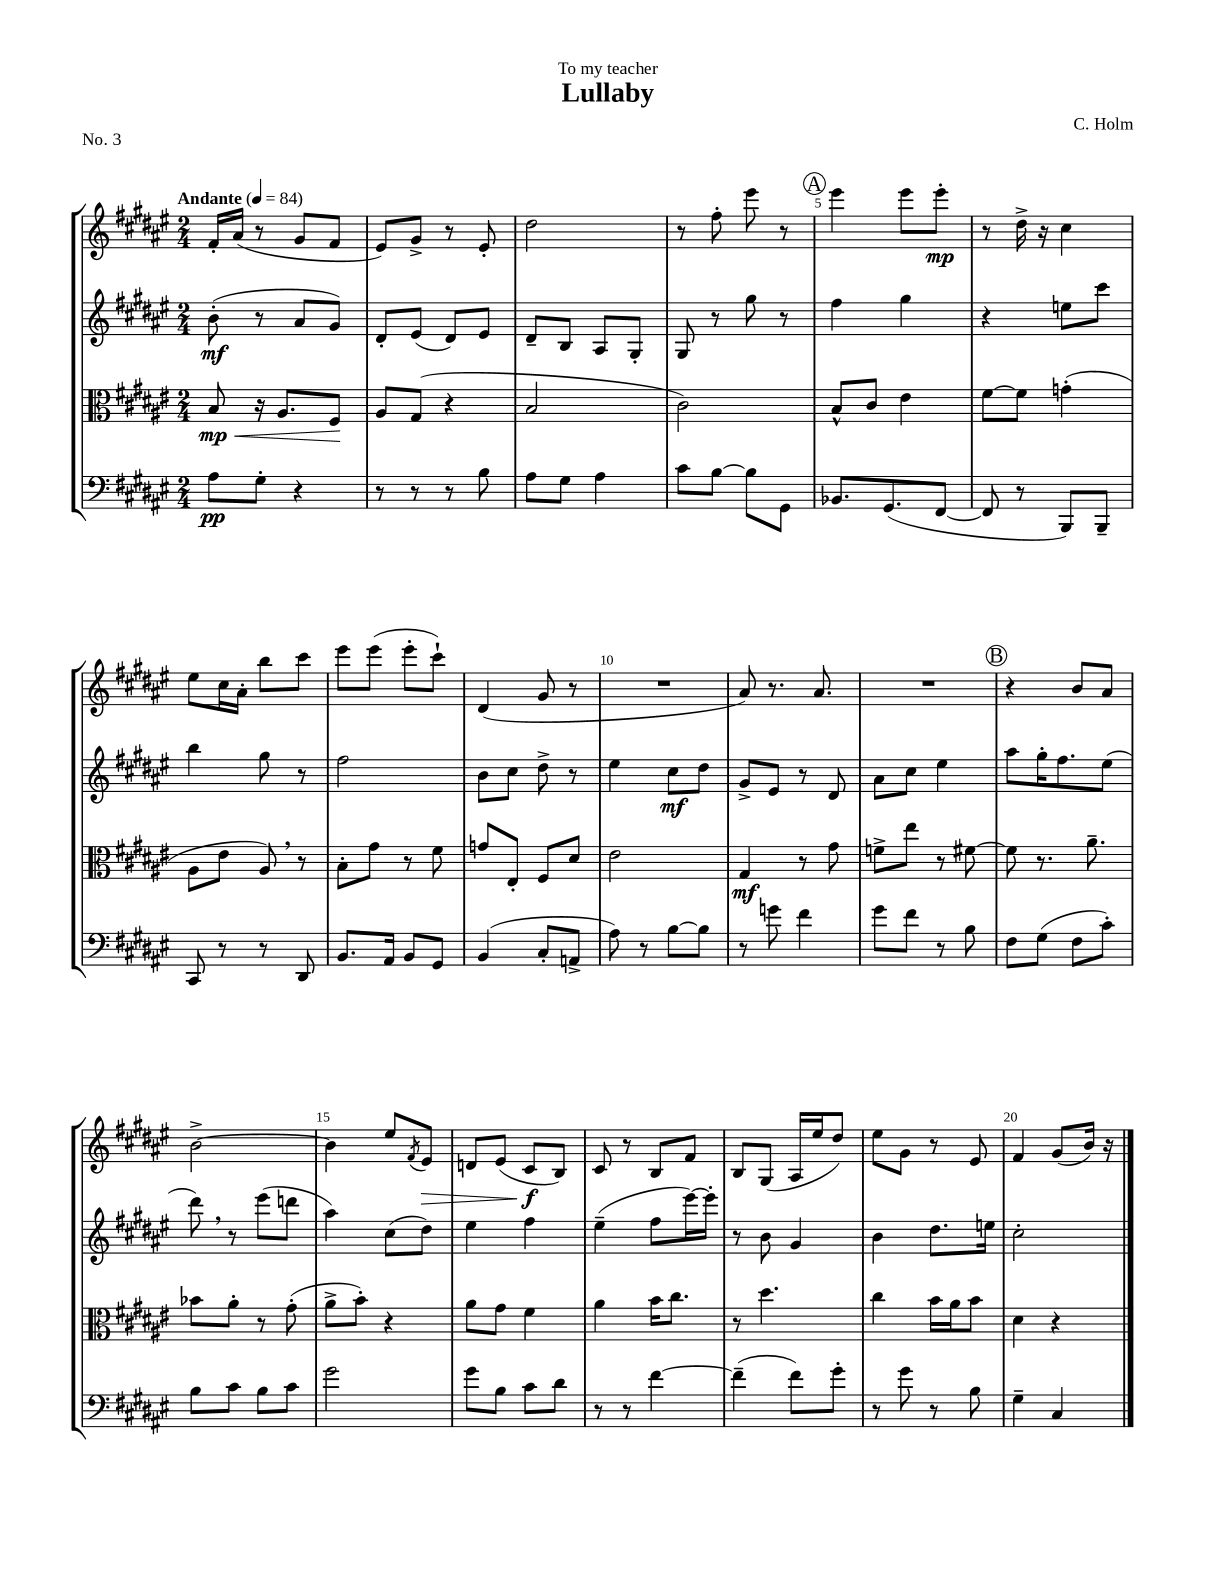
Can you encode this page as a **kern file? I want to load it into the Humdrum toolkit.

**kern	**dynam	**kern	**dynam	**kern	**dynam	**kern	**dynam
*part4	*part4	*part3	*part3	*part2	*part2	*part1	*part1
*staff4	*staff4	*staff3	*staff3	*staff2	*staff2	*staff1	*staff1
*clefF4	*	*clefC3	*	*clefG2	*	*clefG2	*
*k[f#c#g#d#a#e#]	*	*k[f#c#g#d#a#e#]	*	*k[f#c#g#d#a#e#]	*	*k[f#c#g#d#a#e#]	*
*M2/4	*	*M2/4	*	*M2/4	*	*M2/4	*
*MM84	*	*MM84	*	*MM84	*	*MM84	*
=1	=1	=1	=1	=1	=1	=1	=1
!	!	!	!	!	!	!LO:TX:a:B:t=Andante	!
!	!	!	!LO:HP:b	!	!	!	!
8A#\L	pp	8B/	< mp	(8b'\	mf	16f#'/LL	.
.	.	.	.	.	.	(16a#/JJ	.
8G#'\J	.	16r	.	8r	.	8r	.
.	.	8.A#/L	.	.	.	.	.
4r	.	.	.	8a#/L	.	8g#/L	.
.	.	8F#/J	.	8g#/J)	.	8f#/J	.
.	.	.	[	.	.	.	.
=2	=2	=2	=2	=2	=2	=2	=2
8r	.	8A#/L	.	8d#'/L	.	8e#/L)	.
8r	.	(8G#/J	.	(8e#/J	.	8g#^/J	.
8r	.	4r	.	8d#/L)	.	8r	.
8B\	.	.	.	8e#/J	.	8e#'/	.
=3	=3	=3	=3	=3	=3	=3	=3
8A#\L	.	2B/	.	8d#~/L	.	2dd#\	.
8G#\J	.	.	.	8B/J	.	.	.
4A#\	.	.	.	8A#/L	.	.	.
.	.	.	.	8G#'/J	.	.	.
=4	=4	=4	=4	=4	=4	=4	=4
8c#\L	.	2c#\)	.	8G#/	.	8r	.
[8B\J	.	.	.	8r	.	8ff#'\	.
8B\L]	.	.	.	8gg#\	.	8eee#\	.
8GG#\J	.	.	.	8r	.	8r	.
!!LO:REH:place=s1:t=A
=5	=5	=5	=5	=5	=5	=5	=5
8.BB-X/L	.	8B^^/L	.	4ff#\	.	4eee#\	.
.	.	8c#/J	.	.	.	.	.
(8.GG#/	.	.	.	.	.	.	.
.	.	4e#\	.	4gg#\	.	8eee#\L	.
[8FF#/J	.	.	.	.	.	8eee#'\J	mp
=6	=6	=6	=6	=6	=6	=6	=6
8FF#/]	.	[8f#\L	.	4r	.	8r	.
8r	.	8f#\J]	.	.	.	16dd#^\	.
.	.	.	.	.	.	16r	.
8BBB/L)	.	(4gn'\	.	8een\L	.	4cc#\	.
8BBB~/J	.	.	.	8ccc#\J	.	.	.
!!LO:LB:g=z
=7	=7	=7	=7	=7	=7	=7	=7
8CC#/	.	8A#\L	.	4bb\	.	8ee#\L	.
8r	.	8e#\J	.	.	.	16cc#\L	.
.	.	.	.	.	.	16a#'\JJ	.
8r	.	8A#,/)	.	8gg#\	.	8bb\L	.
8DD#/	.	8r	.	8r	.	8ccc#\J	.
=8	=8	=8	=8	=8	=8	=8	=8
8.BB/L	.	8B'\L	.	2ff#\	.	8eee#\L	.
.	.	8g#\J	.	.	.	(8eee#\J	.
16AA#/Jk	.	.	.	.	.	.	.
8BB/L	.	8r	.	.	.	8eee#'\L	.
8GG#/J	.	8f#\	.	.	.	8ccc#`\J)	.
=9	=9	=9	=9	=9	=9	=9	=9
(4BB/	.	8gn/L	.	8b\L	.	(4d#/	.
.	.	8E#'/J	.	8cc#\J	.	.	.
8C#'/L	.	8F#/L	.	8dd#^\	.	8g#/	.
8AAn^/J	.	8d#/J	.	8r	.	8r	.
=10	=10	=10	=10	=10	=10	=10	=10
8A#\)	.	2e#\	.	4ee#\	.	2r	.
8r	.	.	.	.	.	.	.
[8B\L	.	.	.	8cc#\L	mf	.	.
8B\J]	.	.	.	8dd#\J	.	.	.
=11	=11	=11	=11	=11	=11	=11	=11
8r	.	4G#/	mf	8g#^/L	.	8a#/)	.
8gn\	.	.	.	8e#/J	.	8.r	.
4f#\	.	8r	.	8r	.	.	.
.	.	.	.	.	.	8.a#/	.
.	.	8g#\	.	8d#/	.	.	.
=12	=12	=12	=12	=12	=12	=12	=12
8g#\L	.	8fn^\L	.	8a#\L	.	2r	.
8f#\J	.	8ee#\J	.	8cc#\J	.	.	.
8r	.	8r	.	4ee#\	.	.	.
8B\	.	[8f#X\	.	.	.	.	.
!!LO:REH:place=s1:t=B
=13	=13	=13	=13	=13	=13	=13	=13
8F#\L	.	8f#\]	.	8aa#\L	.	4r	.
(8G#\J	.	8.r	.	16gg#'\K	.	.	.
.	.	.	.	8.ff#\	.	.	.
8F#\L	.	.	.	.	.	8b/L	.
.	.	8.a#~\	.	.	.	.	.
8c#'\J)	.	.	.	(8ee#\J	.	8a#/J	.
!!LO:LB:g=z
=14	=14	=14	=14	=14	=14	=14	=14
8B\L	.	8b-X\L	.	8ddd#,\)	.	[2b^\	.
8c#\J	.	8a#'\J	.	8r	.	.	.
8B\L	.	8r	.	(8eee#\L	.	.	.
8c#\J	.	(8g#'\	.	8dddn\J	.	.	.
=15	=15	=15	=15	=15	=15	=15	=15
2g#\	.	8a#^\L	.	4aa#\)	.	4b\]	.
.	.	8b'\J)	.	.	.	.	.
.	.	4r	.	(8cc#\L	.	8ee#/L	.
.	.	.	.	.	.	8qf#/	.
!	!	!	!	!	!	!	!LO:HP:b
.	.	.	.	8dd#\J)	.	8e#/J	>
=16	=16	=16	=16	=16	=16	=16	=16
8g#\L	.	8a#\L	.	4ee#\	.	8dn/L	.
8B\J	.	8g#\J	.	.	.	(8e#/J	.
8c#\L	.	4f#\	.	4ff#\	.	8c#/L	f
8d#\J	.	.	.	.	.	8B/J)	]
=17	=17	=17	=17	=17	=17	=17	=17
8r	.	4a#\	.	(4ee#~\	.	8c#/	.
8r	.	.	.	.	.	8r	.
[4f#\	.	16b\KL	.	8ff#\L	.	8B/L	.
.	.	8.cc#\J	.	.	.	.	.
.	.	.	.	[16eee#\L)	.	8f#/J	.
.	.	.	.	16eee#'\JJ]	.	.	.
=18	=18	=18	=18	=18	=18	=18	=18
(4f#~\]	.	8r	.	8r	.	8B/L	.
.	.	4.dd#\	.	8b\	.	(8G#/J	.
8f#\L)	.	.	.	4g#/	.	16A#/LL	.
.	.	.	.	.	.	16ee#/J	.
8g#'\J	.	.	.	.	.	8dd#/J)	.
=19	=19	=19	=19	=19	=19	=19	=19
8r	.	4cc#\	.	4b\	.	8ee#\L	.
8g#\	.	.	.	.	.	8g#\J	.
8r	.	16b\LL	.	8.dd#\L	.	8r	.
.	.	16a#\J	.	.	.	.	.
8B\	.	8b\J	.	.	.	8e#/	.
.	.	.	.	16een\Jk	.	.	.
=20	=20	=20	=20	=20	=20	=20	=20
4G#~\	.	4d#\	.	2cc#'\	.	4f#/	.
4C#/	.	4r	.	.	.	(8g#/L	.
.	.	.	.	.	.	16b/Jk)	.
.	.	.	.	.	.	16r	.
==	==	==	==	==	==	==	==
*-	*-	*-	*-	*-	*-	*-	*-
